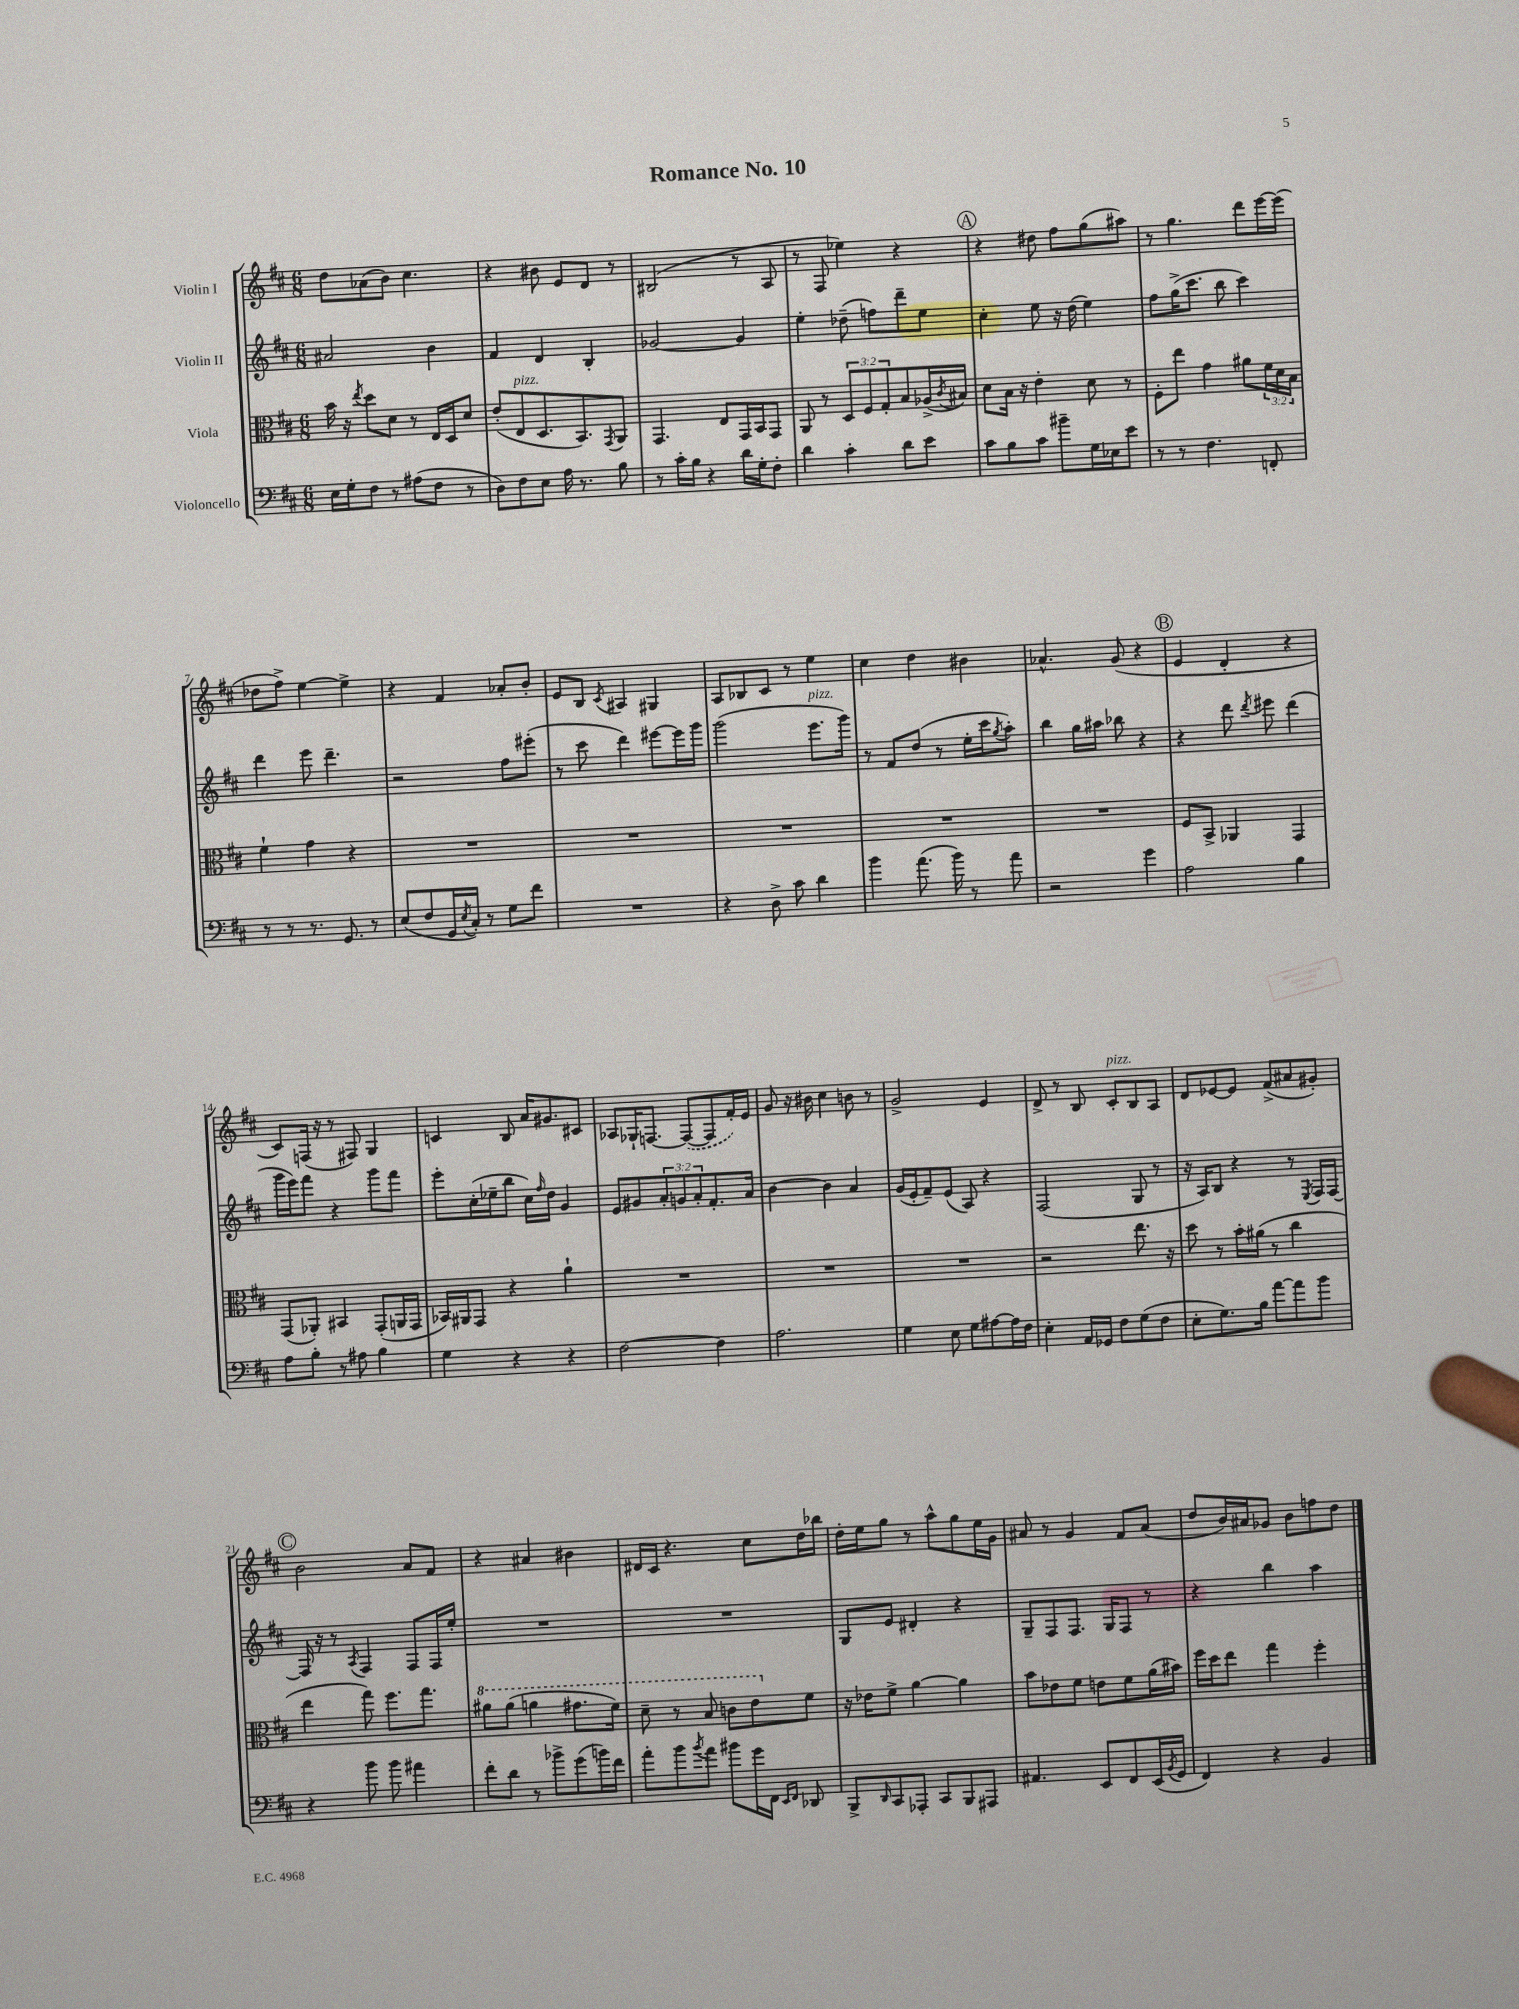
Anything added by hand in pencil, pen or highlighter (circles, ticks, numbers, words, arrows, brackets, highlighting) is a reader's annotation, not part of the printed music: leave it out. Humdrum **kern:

**kern	**kern	**kern	**kern
*part4	*part3	*part2	*part1
*staff4	*staff3	*staff2	*staff1
*I"Violoncello	*I"Viola	*I"Violin II	*I"Violin I
*clefF4	*clefC3	*clefG2	*clefG2
*k[f#c#]	*k[f#c#]	*k[f#c#]	*k[f#c#]
*M6/8	*M6/8	*M6/8	*M6/8
=1	=1	=1	=1
16E\LL	16b\	2a#X/	8dd\L
16G'\J	16r	.	.
.	8qee/	.	.
8F#\J	8dd\L	.	(8a-X\
8r	8d\J	.	8b\J)
(8A#X\L	8r	.	4.cc#\
8F#\J	16E/LL	4b\	.
.	16D/J	.	.
8r	8d/J	.	.
=2	=2	=2	=2
8D\L)	(8e'/L	4f#/	4r
!	!LO:TX:a:i:t=pizz.	!	!
8F#\	8E/	.	.
8E\J	8.D/	4d/	8b#X\
16A\	.	.	8e/L
8.r	8.BB/)	.	.
.	.	4B'/	8d/J
.	8qGG/	.	.
8B\	8AA/J	.	8r
=3	=3	=3	=3
8r	4.GG/	[2g-X/	(2B#X/
16c#'\LL	.	.	.
16B\JJ	.	.	.
4r	.	.	.
.	8E/L	.	.
16d\LL	16GG/L	4g-/]	8r
16G'\J	16BB/J	.	.
8F#'\J	8GG/J	.	8A/
=4	=4	=4	=4
4d\	8AA/	4ee'\	8r
.	8r	.	8F#/
4c#'\	12D/L	(8dd-X~\	4ee-X\)
.	12F#/	.	.
.	.	8ffn\L)	.
.	12G'/	.	.
8d\L	8B/	8ddd~\	4r
8e\J	(16A-X^/L	8ee\J	.
.	8qc#/	.	.
.	16B#X/JJ)	.	.
!!LO:REH:place=s1:t=A
=5	=5	=5	=5
8c#\L	8d\L	4cc#'\	4r
8B\	16B\Jk	.	.
.	16r	.	.
8c#\J	4e'\	8ee\	8dd#X\
8b#X~\L	.	16r	8ff#\L
.	.	(16dd\	.
16G\L	8d\	4ee\)	(8gg\
16E-X\J	.	.	.
8e\J	8r	.	8aa#X\J)
=6	=6	=6	=6
8r	8F#'\L	8ff#\L	8r
8r	8ee\J	(16gg^\K	4.gg\
.	.	8.ccc#\J	.
4.F#\	4g\	.	.
.	.	8bb\	.
.	8a#X\L	4ccc#\)	8ddd\L
8FFn'/	24f#\L	.	[16eee\L
.	24d\	.	.
.	.	.	(16eee\JJ]
.	24B\JJ	.	.
!!LO:LB:g=z
=7	=7	=7	=7
8r	4f#`\	4ddd\	8dd-X\L
8r	.	.	8ff#^\J)
8.r	4g\	8eee\	[4ee\
.	.	4.ddd~\	.
8.GG/	.	.	.
.	4r	.	4ee^\]
8r	.	.	.
=8	=8	=8	=8
(8E/L	2.r	2r	4r
8F#/	.	.	.
16GG/L	.	.	4f#/
8qE/	.	.	.
16C#'/JJ)	.	.	.
8r	.	.	.
8G\L	.	8ff#\L	8a-X'/L
8f#\J	.	(8eee#X'\J	8b'/J
=9	=9	=9	=9
2.r	2.r	8r	8e/L
.	.	8ccc#\	8B/J
.	.	.	8qc#/
.	.	4ddd\)	4A#X/
.	.	[8eee#X\L	4G#X/
.	.	16eee#\L]	.
.	.	16ggg\JJ	.
=10	=10	=10	=10
4r	2.r	(2ggg\	8A/L
.	.	.	8B-X/
8D^\	.	.	8c#/J
8c#\	.	.	8r
!	!	!LO:TX:a:i:t=pizz.	!
4d\	.	8.eee\L	4ee\
.	.	16ggg\Jk)	.
=11	=11	=11	=11
4b\	2.r	8r	4cc#\
.	.	8f#/L	.
(8.a\	.	(8dd/J	4dd\
.	.	8r	.
16b\)	.	.	.
8r	.	16ee'\LL	4b#X\
.	.	16ccc#\J	.
.	.	8qgg/	.
8a\	.	8aa'\J)	.
=12	=12	=12	=12
2r	2.r	4bb\	4.a-X^^/
.	.	16gg\LL	.
.	.	16aa#X\JJ	.
.	.	8bb-X\	(8g/
4g\	.	4r	4r
!!LO:REH:place=s1:t=B
=13	=13	=13	=13
2A\	8F#/L	4r	4e/
.	8BB^/J	.	.
.	4AA-X/	8ddd\	4d'/
.	.	8qddd/	.
.	.	8eee#X\	.
4B\	4GG/	(4ddd\	4r
!!LO:LB:g=z
=14	=14	=14	=14
8A\L	(8GG/L	16ggg\LL	8c#/L)
.	.	16eee\J)	.
8B'\J	8AA-X'/J)	8fff#\J	(16Fn/Jk
.	.	.	16r
8r	4BB#X/	4r	8r
8A#X\	.	.	8F#X/)
4B\	(8GG'/L	8ggg\L	4G/
.	16AAn/L	8fff#\J	.
.	16GG/JJ	.	.
=15	=15	=15	=15
4G\	16BB-X/LL)	8eee'\L	4cn/
.	16AA#X/J	.	.
.	8GG/J	(16cc#'\L	.
.	.	16ee-X~\J	.
4r	4r	8bb\J	8B/
.	.	16cc#\LL)	16a/KL
.	.	16qqff#/	.
.	.	16dd\JJ	8.g#X/
4r	4a`\	4g/	.
.	.	.	8c#X/J
=16	=16	=16	=16
[2F#\	2.r	8e/L	8A-X/L
.	.	8g#X/	16G-X`/K
.	.	.	[8.Fn/J
.	.	12a'/	.
.	.	12gn/	.
.	.	.	(8F/L_
.	.	12a'/	.
4F#\]	.	8.f#'/	8F/]
.	.	.	16f#'/L)
.	.	16a/Jk	16e/JJ
=17	=17	=17	=17
2.A\	2.r	[4b\	8g/
.	.	.	16r
.	.	.	16b#X\
.	.	4b\]	4cc#\
.	.	4a/	8bn\
.	.	.	8r
=18	=18	=18	=18
4G\	2.r	(16g/LL	2g^/
.	.	16e'/J	.
.	.	8f#~/)	.
8E\	.	(8e/J	.
8G\L	.	8A/)	.
[8A#X\	.	4r	4e/
16A#\L]	.	.	.
16F#\JJ	.	.	.
=19	=19	=19	=19
4E'\	2r	(2F#/	8d^/
.	.	.	8r
16AA/LL	.	.	8B/
16GG-X/JJ	.	.	.
!	!	!	!LO:TX:a:i:t=pizz.
8F#\L	.	.	8c#'/L
(8G\	8.ee\	8G/	8B/
8F#\J	.	8r	8A/J
.	16r	.	.
=20	=20	=20	=20
8E'\L	8dd\	16r	8d/L
.	.	16A/KL)	.
8.G\)	8r	8B/J	[8e-X/
.	16b'\LL	4r	8e-/J]
16B\Jk	(16a#X\JJ	.	.
[8a\L	8r	.	(8f#^/L
8a\]	4cc#\	8r	8a#X/
.	.	8qE/	.
8b\J	.	16F#/LL	8g#X'/J)
.	.	[16F#/JJ	.
!!LO:LB:g=z
!!LO:REH:place=s1:t=C
=21	=21	=21	=21
4r	4ee\	16F#/]	2b\
.	.	16r	.
.	.	8r	.
.	.	8qA/	.
8b\	8gg\)	4F#/	.
8b\	8.ff#\L	.	.
4a#X\	.	8F#/L	8a/L
.	8.gg\J	.	.
.	.	16F#/L	8f#/J
.	.	16ee'/JJ	.
=22	=22	=22	=22
*	*8va	*	*
8f#'\L	8aa#X\L	2.r	4r
8d\J	(8aa#\J	.	.
8r	4aan\	.	4a#X/
8b-X^\L	.	.	.
(8g\	8.gg#X\L	.	4b#X\
16bn\L)	.	.	.
16f#\JJ	16ff#\Jk)	.	.
=23	=23	=23	=23
8a'\L	8dd~\	2.r	16d#X/LL
.	.	.	16c#/JJ
8b\	8r	.	4.r
8qb/	.	.	.
8a\J	8b/	.	.
8b#X\L	8ccn\L	.	.
16g\L	8ee\	.	8cc#\L
16FF#\JJ	.	.	.
16qqEE/LL	.	.	.
16qqFF#/JJ	.	.	.
*	*X8va	*	*
8DD-X/	8f#\J	.	16dd\L
.	.	.	16bb-X\JJ
=24	=24	=24	=24
8BBB^/L	16r	8G/L	16dd'\LL
.	16e-X\KL	.	16ee\J
16qqDD/	.	.	.
8CC#/	8f#^\J	8e/J	8gg\J
8AAA-X'/J	[4a\	4d#X'/	8r
8CC#/L	.	.	8aa^^\L
8BBB/	4a\]	4r	8gg\
8AAA#X/J	.	.	16ee\L
.	.	.	16g\JJ
=25	=25	=25	=25
4.AA#X/	8b\L	8G~/L	8a#X/
.	8e-X\	8F#/	8r
.	8f#\J	8.F#/J	4g/
8EE/L	8en\L	.	.
.	.	16G/KL	.
8FF#/	8f#\	8F#/J	8f#/L
(16EE/L	(16a\L	8r	(8a#/J
8qBB/	.	.	.
16GG/JJ	16b#X\JJ)	.	.
=26	=26	=26	=26
4FF#/)	16ff#\LL	4r	8dd/L
.	16dd\J	.	.
.	8ee\J	.	16b/L)
.	.	.	16a#X/J
4r	4gg\	4bb\	8g-X/J
.	.	.	8b\L
4BB/	4ff#'\	4aa\	8ffn\
.	.	.	8dd\J
==	==	==	==
*-	*-	*-	*-
